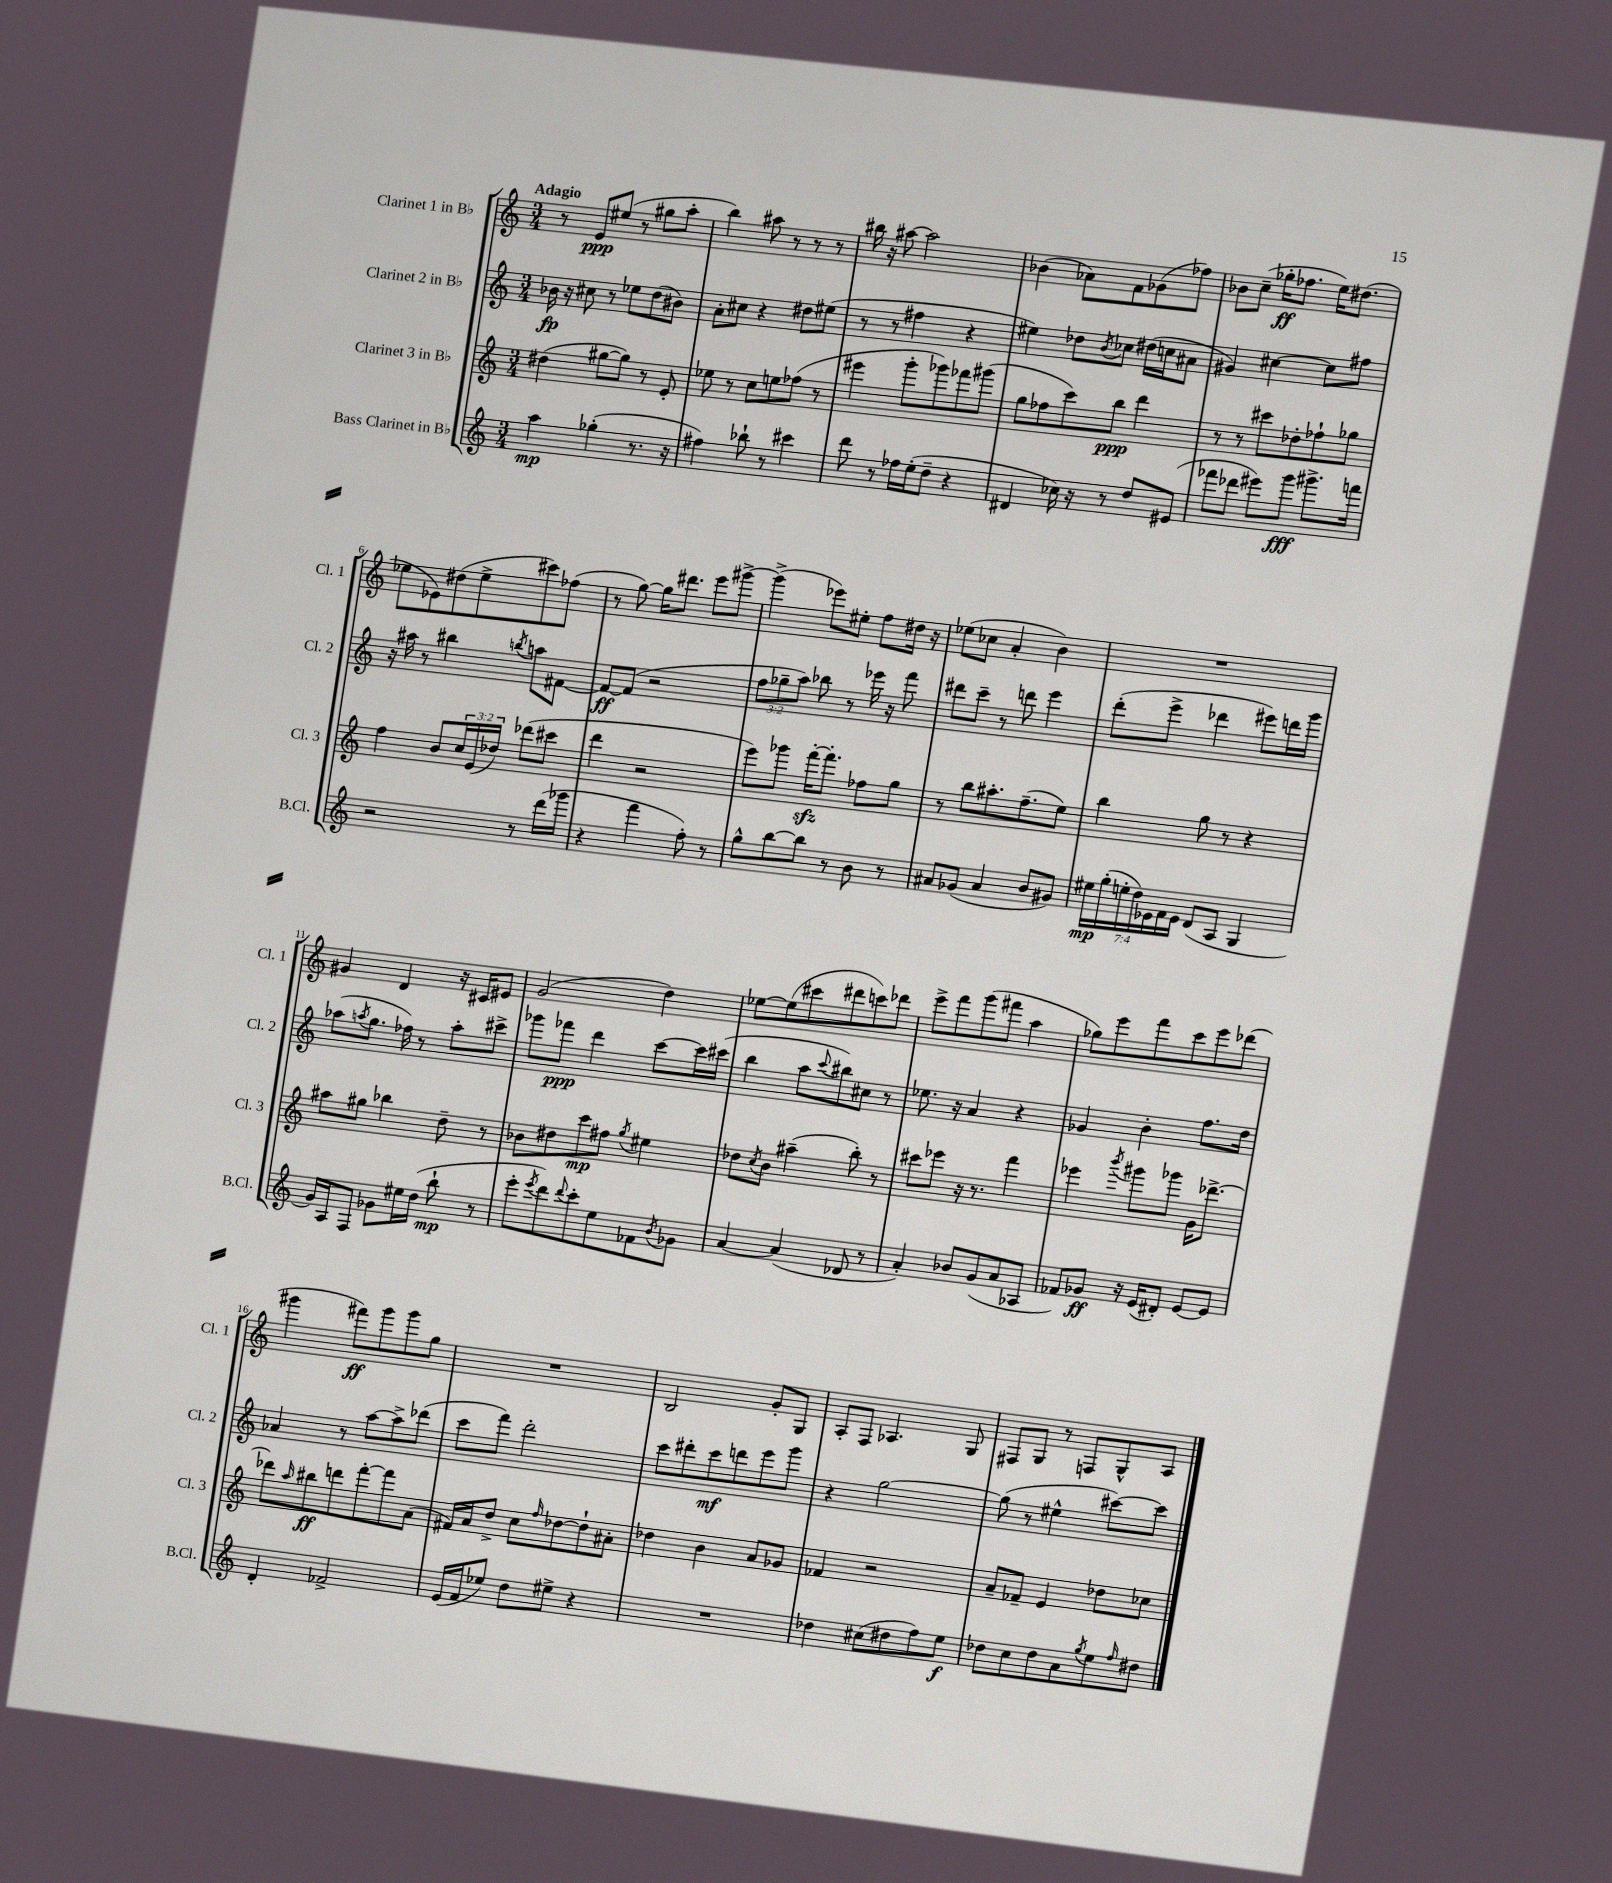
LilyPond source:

<<
\new StaffGroup <<
\new Staff = "s0" \with { instrumentName = "Clarinet 1 in Bb" shortInstrumentName = "Cl. 1" } {
    \clef treble \key c \major \numericTimeSignature \time 3/4 \tempo "Adagio"
    r8 e'8\ppp eis''8( r8 gis''8 a''8-. |
    b''4) ais''8 r8 r8 r8 |
    bis''16 r16 ais''8~ ais''2 |
    bes'4( aes'8) f'8 ges'8( fes''8) |
    bes'8 c''8--( ges''16-.\ff fes''8. e''16) dis''8.( |
    ees''8 ees'8) dis''8( ees''8-> cis'''8) fes''8( |
    r8 g''8~) g''16 dis'''8. e'''8 gis'''8~-> |
    gis'''4->( ees'''8) eis''8-. f''8 dis''16 r16 |
    ees''8( ces''8 a'4-. b'4) |
    R2. |
    gis'4 d'4 r16 cis'16 eis'8 |
    g'2( d''4) |
    ees''8~ ees''8( cis'''8 dis'''8 c'''8) des'''8 |
    e'''8-> f'''8 g'''8( fis'''8 a''4 |
    ges''8) e'''8 f'''8 c'''8 e'''8 des'''8( |
    gis'''4 fis'''8\ff) gis'''8 gis'''8 g''8 |
    R2. |
    b2 g'8-. g8 |
    a8-. f8 aes4. g8 |
    fis8 g8 r8 f8 g8-^ a8 \bar "|." |
}
\new Staff = "s1" \with { instrumentName = "Clarinet 2 in Bb" shortInstrumentName = "Cl. 2" } {
    \clef treble \key c \major \numericTimeSignature \time 3/4 \override Staff.TupletNumber.text = #tuplet-number::calc-fraction-text
    bes'16\fp r16 cis''8 r8 ees''8 d''8( bis'8) |
    a'8-. cis''8 r4 dis''8 eis''8( |
    r8 r8 fis''4 r4 |
    eis''4) des''8 \acciaccatura { b'8 } ces''8 dis''16( c''16 ais'8 |
    gis'4) cis''4~ cis''8 fis''8 |
    r16 ais''16 r8 bis''4 \acciaccatura { b''8 } a''8 fis'8~ |
    fis'8~\ff fis'8( r2 |
    \tuplet 3/2 { f''8 ges''8-- a''8) } bes''8 r8 ees'''16 r16 f'''8 |
    dis'''8 c'''8-- r8 d'''8 e'''4 |
    d'''8-.( e'''8-> des'''4 eis'''8) d'''16 g'''16 |
    aes''8( \acciaccatura { a''8 } g''8. fes''16) r8 a''8-. cis'''8-> |
    ges'''8 fes'''8\ppp d'''4 c'''8~ c'''16 cis'''16( |
    b''4 a''8 \appoggiatura { c'''8 } bis''8) cis''8 r8 |
    ees''8. r16 a'4 r4 |
    ges'4 b'4-. f''8. d''16 |
    aes'4 r8 a''8~ a''8-> des'''8( |
    c'''8 f'''8) d'''2-. |
    c'''8 dis'''8-. c'''8\mf d'''8 e'''8 g'''8 |
    r4 g''2~ |
    g''8( r8 eis''4-^ cis'''8~) cis'''8 \bar "|." |
}
\new Staff = "s2" \with { instrumentName = "Clarinet 3 in Bb" shortInstrumentName = "Cl. 3" } {
    \clef treble \key c \major \numericTimeSignature \time 3/4 \override Staff.TupletNumber.text = #tuplet-number::calc-fraction-text
    dis''4( gis''8~ gis''8) r8 e'8-. |
    ees''8 r8 c''8 e''8 fes''8( r8 |
    eis'''4 g'''8-. ges'''8) fes'''8 gis'''8( |
    g''8 fes''8 c'''8) b''8\ppp d'''4 |
    r8 r8 cis'''8 des''8-. fes''8-! ges''8 |
    f''4 b'8 \tuplet 3/2 { c''16 e'16( des''16) } des'''8( cis'''8 |
    d'''4 r2 |
    e'''8) ges'''8 f'''16~-.\sfz f'''8.-. fes''8 g''8 |
    r8 b''8 ais''8.-. f''8.--( e''8) |
    b''4 g''8 r8 r4 |
    ais''8 gis''8 bes''4 d''8-- r8 |
    bes'8 dis''8 c'''8\mp fis''8 \acciaccatura { g''8 } eis''4 |
    des''8 \acciaccatura { c''8 } b'8 ais''4--( b''8-.) r8 |
    cis'''8 ees'''8 r16 r8. f'''4 |
    ees'''4 \acciaccatura { b'''8 } gis'''8 ges'''8 g'16 des'''8.~-> |
    des'''8 \grace { a''16 } bis''8\ff d'''8 f'''8~-. f'''8 a'8( |
    fis'16) a'16 d''8-> c''8 \grace { f''16 } des''8~ des''8-! ais'8-. |
    des''4 b'4 a'8 ges'8 |
    fes'4 r2 |
    a'8-- fes'8-- e'4 des''8 ces''8 \bar "|." |
}
\new Staff = "s3" \with { instrumentName = "Bass Clarinet in Bb" shortInstrumentName = "B.Cl." } {
    \clef treble \key c \major \numericTimeSignature \time 3/4 \override Staff.TupletNumber.text = #tuplet-number::calc-fraction-text
    a''4\mp ges''4-.( r8. r16 |
    fis''4) bes''8-! r8 cis'''4 |
    d'''8 r8 fes''16 e''16-.( d''8-- r4 |
    dis'4 ces''16) r16 r8 d''8 eis'8( |
    fes'''8 des'''8 eis'''8) g'''8\fff gis'''8.-> f'''16 |
    r2 r8 d'''16( ges'''16 |
    r4 f'''4 f''8-.) r8 |
    g''8-^ b''8~ b''8 r8 b'8 r8 |
    ais'8 ges'8( ais'4 b'8 gis'8) |
    \tuplet 7/4 { eis''16\mp g''16-.( e''16-. d''16) ees'16 f'16 ees'16 } d'8( a8 g4 |
    g'16) a16 f8 ges'8 eis''16 d''16( b''8-!\mp r8 |
    e'''8-. \acciaccatura { e'''8 } d'''8) \appoggiatura { d'''8 } c'''8-. e''8 fes'8 \acciaccatura { b'8 } ges'8 |
    a'4~ a'4( des'8 r8 |
    a'4-.) bes'8 g'8( a'8 aes8 |
    fes'8) ges'8\ff r16 e'16( dis'8-.) e'8~ e'8 |
    d'4-. fes'2-> |
    e'16( f'16 ees''8) d''8 eis''8-> r4 |
    R2. |
    des''4 cis''8( dis''8 f''8) e''8\f |
    des''8 c''8 des''8 a'8 \acciaccatura { g''8 } e''8 \grace { f''16 } dis''8 \bar "|." |
}
>>
>>
